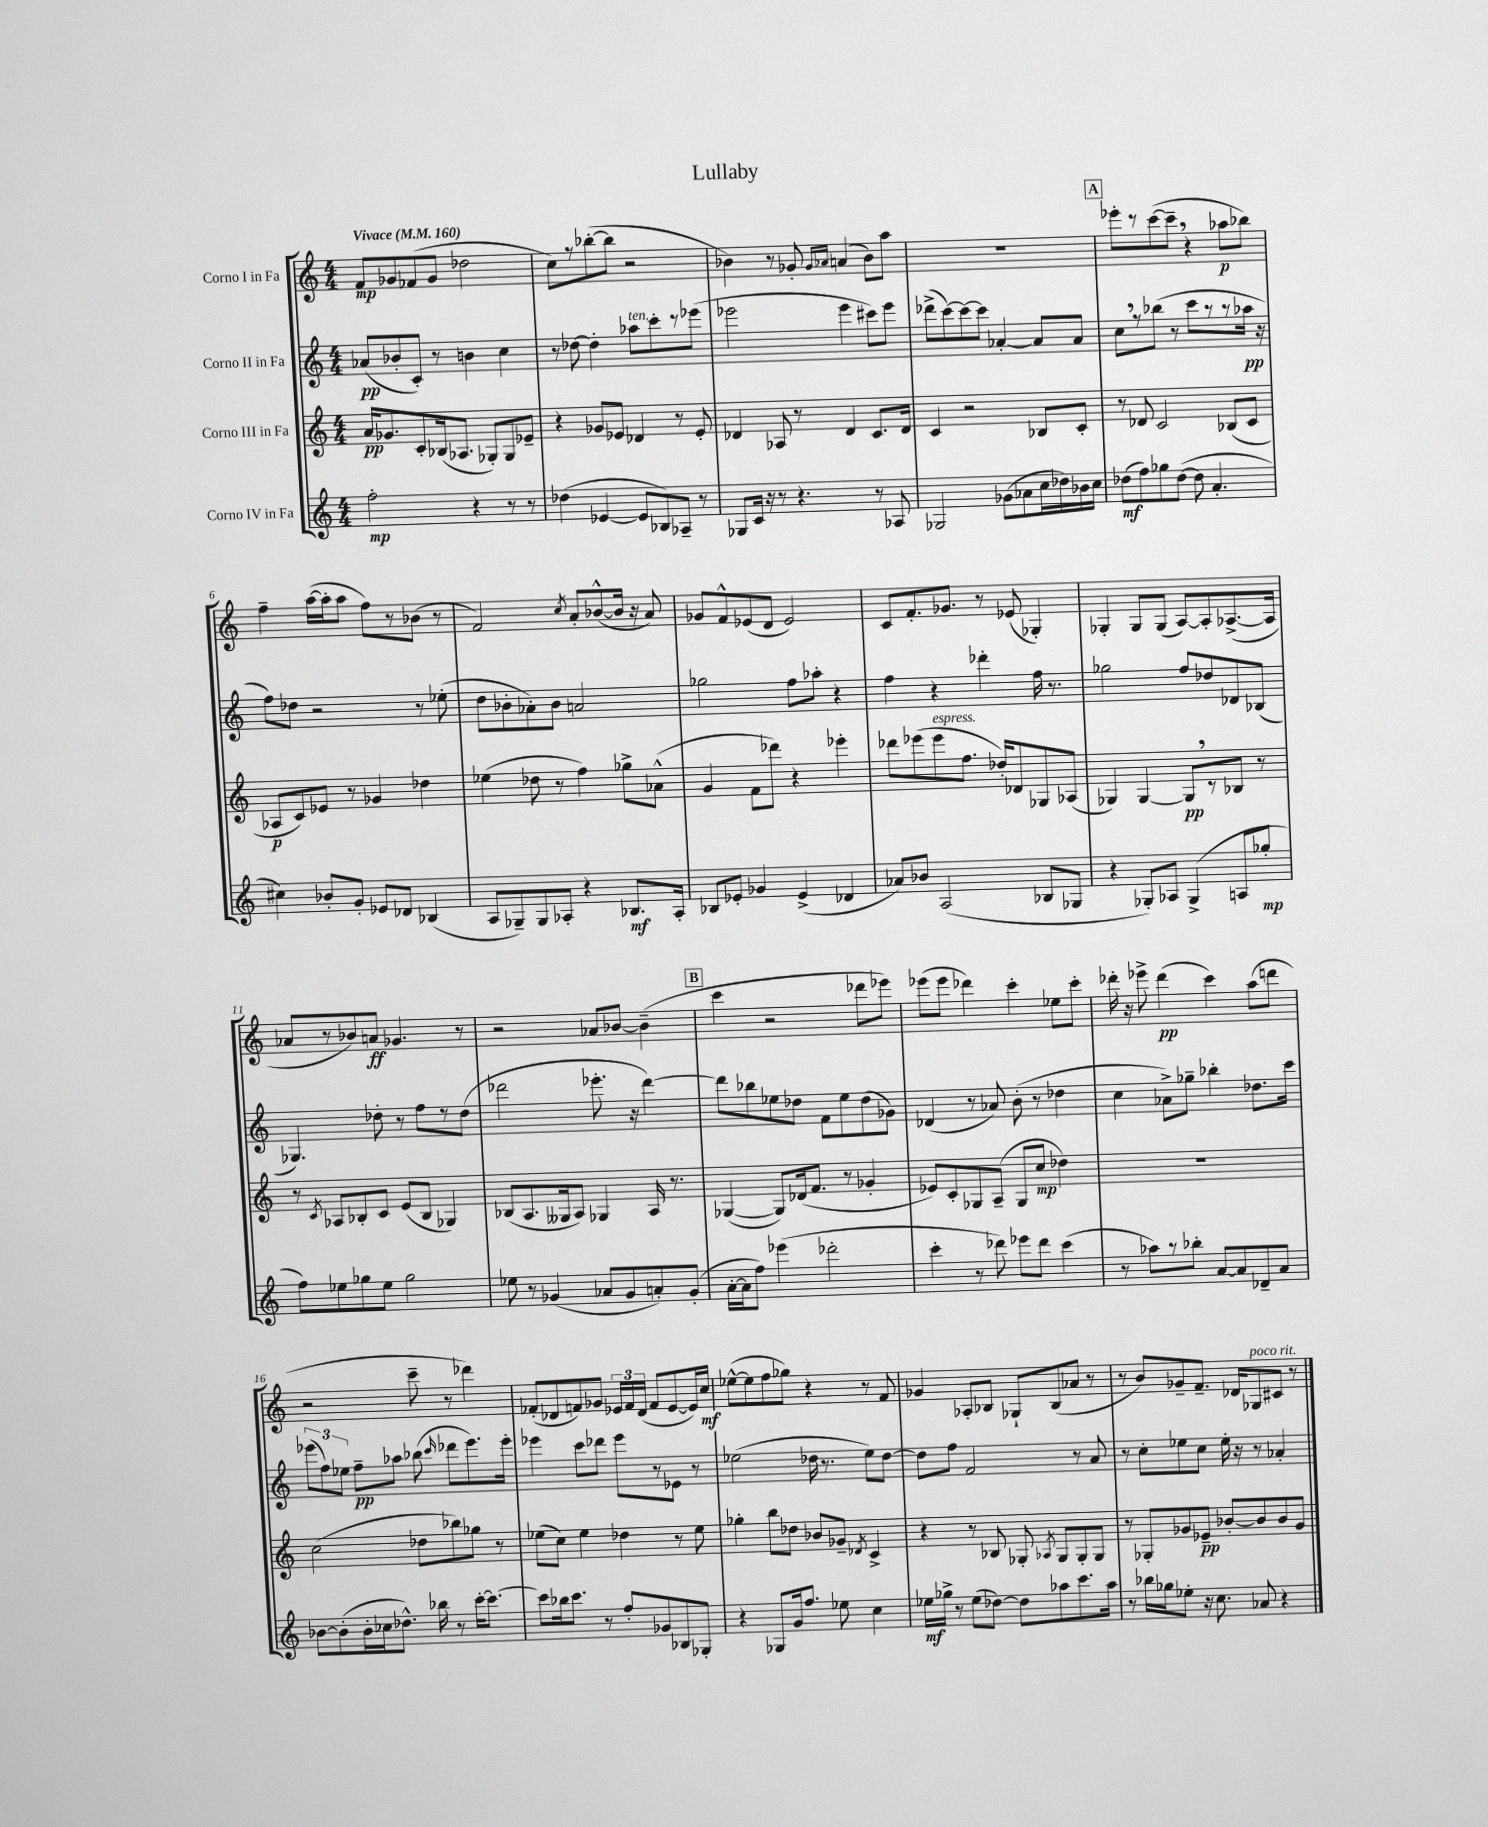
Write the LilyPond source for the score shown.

\header { title = "Lullaby" }
<<
\new StaffGroup <<
\new Staff = "s0" \with { instrumentName = "Corno I in Fa" } {
    \clef treble \key c \major \numericTimeSignature \time 4/4 \tempo "Vivace" 4 = 160
    \autoBeamOff f'8[\mp ges'8 fes'8( ges'8] des''2 |
    c''8[) r8 bes''8~-.( bes''8] r2 |
    bes'4) r8 ges'8-. \grace { ges'16[ aes'16] } a'4( bes'8[) a''8] |
    R1 |
    \mark \markup { \box "A" } ees'''8[-. r8 c'''8~( c'''8]-- \breathe r4 aes''8[\p bes''8]) |
    f''4-- a''16[~( a''16-. a''8] f''8[) r8 bes'8]( r8 |
    f'2) \acciaccatura { c''8 } a'8[-. bes'8~-^( bes'16] r16 a'8) |
    ges'8[ f'8-^ ees'8( d'8] ees'2) |
    c'8[ f'8.-. ges'8.] r8 ees'8( ges4-.) |
    ges4-. ges8[ ges8]( a8[~) a8-. aes8.~->( aes16] |
    aes'8[ r8 bes'8) a'8]\ff ges'4. r8 |
    r2 aes'8[ bes'8]~ bes'4--( |
    \mark \markup { \box "B" } c'''4 r2 des'''8[ ees'''8]) |
    ees'''8[( ees'''8] des'''4) c'''4-. ees''8[ c'''8]-. |
    des'''16-. r16 ees'''8-> des'''4\pp( c'''4) a''8[( d'''8] |
    r2 c'''8-- r8 des'''4) |
    fes'8[-.( des'8 f'8) ges'8] \tuplet 3/2 { ees'16[ f'16 des'16]( } f'8[ ees'8~ ees'16) c''16]\mf |
    ees''8[~-^( ees''8 f''8 ges''8]) r4 r8 f'8 |
    ges'4 aes8[-. bes8] ges8[-! bes8( aes'8] r8 |
    r8 b'8[) ges'8-- f'8.]-- des'16[ ges8^\markup { \italic "poco rit." } cis'8] r8 \bar "|." |
}
\new Staff = "s1" \with { instrumentName = "Corno II in Fa" } {
    \clef treble \key c \major \numericTimeSignature \time 4/4
    \autoBeamOff aes'8[\pp( bes'8-. c'8]-.) r8 b'4 c''4 |
    r8 des''8~ des''4-. aes''8[^\markup { \italic "ten." } c'''8-. r8 ees'''8]( |
    ees'''2 ees'''4 cis'''8[) ees'''8] |
    des'''8[->( c'''8~) c'''8~ c'''8] aes'4~-. aes'8[ aes'8] |
    \mark \markup { \box "A" } c''8[ \breathe r8 bes''8]( r8 c'''8[ r8 r8 aes''16]\pp r16 |
    f''8[) des''8] r2 r8 ees''8-.( |
    d''8[ bes'8-. aes'8-.) bes'8] a'2 |
    ges''2 f''8[ aes''8]-. r4 |
    f''4 r4 des'''4-. f''16 r8. |
    ges''2 f''8[ des''8 des'8 bes8]( |
    ges4.) des''8-. r8 f''8[ r8 des''8]( |
    des'''2 ees'''8.-. r16 des'''4~) |
    \mark \markup { \box "B" } des'''8[ bes''8 ees''8 des''8] f'8[ ees''8 des''8( ges'8]) |
    des'4( r8 aes'8) b'8-.( r8 des''4 |
    c''4 aes'8[->) ges''8]-- bes''4-. des''8.[ c'''16] |
    \tuplet 3/2 { ees'''8[( f''8) ees''8] } f''8[--\pp aes''8] bes''8( \grace { c'''16 } des'''8[ ees'''8.) ees'''16]-. |
    ees'''4 c'''8[ des'''8] ees'''8[ r8 ees'8] r8 |
    ees''2( des''16 r8. ees''8[) des''8]~ |
    des''8[ f''8] f'2 r8 a'8 |
    r8 c''8[-. ees''8 c''8] ees''16-. r16 r8 aes'4-. \bar "|." |
}
\new Staff = "s2" \with { instrumentName = "Corno III in Fa" } {
    \clef treble \key c \major \numericTimeSignature \time 4/4
    \autoBeamOff a'16[\pp ges'8. c'8-. bes16( aes8.] ges8[-.) ges8 ees'8]-- |
    r4 ges'8[ ees'8] des'4 r8 ees'8-. |
    des'4 aes8 r8 des'4 c'8.[ des'16] |
    c'4 r2 bes8[ c'8]-. |
    \mark \markup { \box "A" } r8 des'8 c'2 bes8[( c'8] |
    aes8[\p c'8) ees'8] r8 ges'4 des''4 |
    ees''4( des''8 r8 f''4) ges''8[-> aes'8]-^( |
    g'4 f'8[ des'''8]) r4 ees'''4-. |
    des'''8[ ees'''8( ees'''8^\markup { \italic "espress." } f''8.] des''16[-.) des'8 ges8 aes8]( |
    ges4) ges4~ ges8[\pp \breathe r8 bes8] r8 |
    r8 \acciaccatura { c'8 } aes8[ bes8-. c'8] e'8[( bes8] ges4) |
    bes8[( a8. geses16 a8]) ges4 a16 r8. |
    \mark \markup { \box "B" } ges4~( ges8[) des'16( f'8.] r8 ges'4-. |
    ees'8[) c'8-. ges8 a8]--( ges8[ c''8]\mp des''4) |
    R1 |
    c''2( des''8[ bes''8) ges''8] r8 |
    ees''8[( c''8]) ees''4 des''4 r8 ees''8 |
    ges''4-. b''8[ des''8] bes'8[ ges'8]-- \acciaccatura { des'8 } c'4-> |
    r4 r8 bes8 ges8-. \acciaccatura { aes8 } ges8[ ges8-. ges8] |
    r8 ges8[-. ges'8 ees'8]--\pp bes'8[~-. bes'8 bes'8 ges'8] \bar "|." |
}
\new Staff = "s3" \with { instrumentName = "Corno IV in Fa" } {
    \clef treble \key c \major \numericTimeSignature \time 4/4
    \autoBeamOff f''2-.\mp r4 r8 r8 |
    des''4( ees'4~ ees'8[ bes8) aes8]-- r8 |
    ges8[ c'16] r16 r8 r4. r8 aes8 |
    ges2 ges'8[( aes'8 c''16 des''16) bes'16 c''16] |
    \mark \markup { \box "A" } des''8[\mf( f''8) ges''8 des''8]~( des''8 a'4.-. |
    cis''4) bes'8[-. g'8]-. ees'8[ des'8] bes4( |
    a8[ ges8--) ges8 aes8]-. r4 bes8.[\mf aes16]-. |
    bes8[ ees'8]-. ges'4 ees'4->( des'4 |
    aes'8[) bes'8] a2( bes8[ ges8] |
    r4 ges8[-.) aes8] ges4->( a8[ ges''8]-.\mp |
    f''8[) ees''8 ges''8 ees''8] ges''2 |
    ees''8 r8 ges'4( aes'8[ ges'8 a'8-.) ges'8]-.( |
    \mark \markup { \box "B" } a'16[~-. a'16 f''8]) ees'''4( des'''2-. |
    c'''4-. r8 des'''8) ees'''8[ des'''8] c'''4( |
    r8 aes''8[) r8 bes''8]-. a'8[~ a'8 des'8-- a'8] |
    bes'8[~ bes'8-.( bes'16-. ces''16 des''8.]-^) bes''16 r8 c'''16[~-. c'''8.]~ |
    c'''8[ bes''16 c'''8.] r8 f''8[-. ges'8 bes8 ges8]-. |
    r4 ges8[ g'16 f''8.] ees''8 c''4 |
    ees''16[\mf ges''16]-> r8 ees''8[( des''8]~) des''8[ aes''8 c'''8. aes''16] |
    r8 bes''16[ ges''16 ees''8]-. r16 c''8. aes'8 r4 \bar "|." |
}
>>
>>
